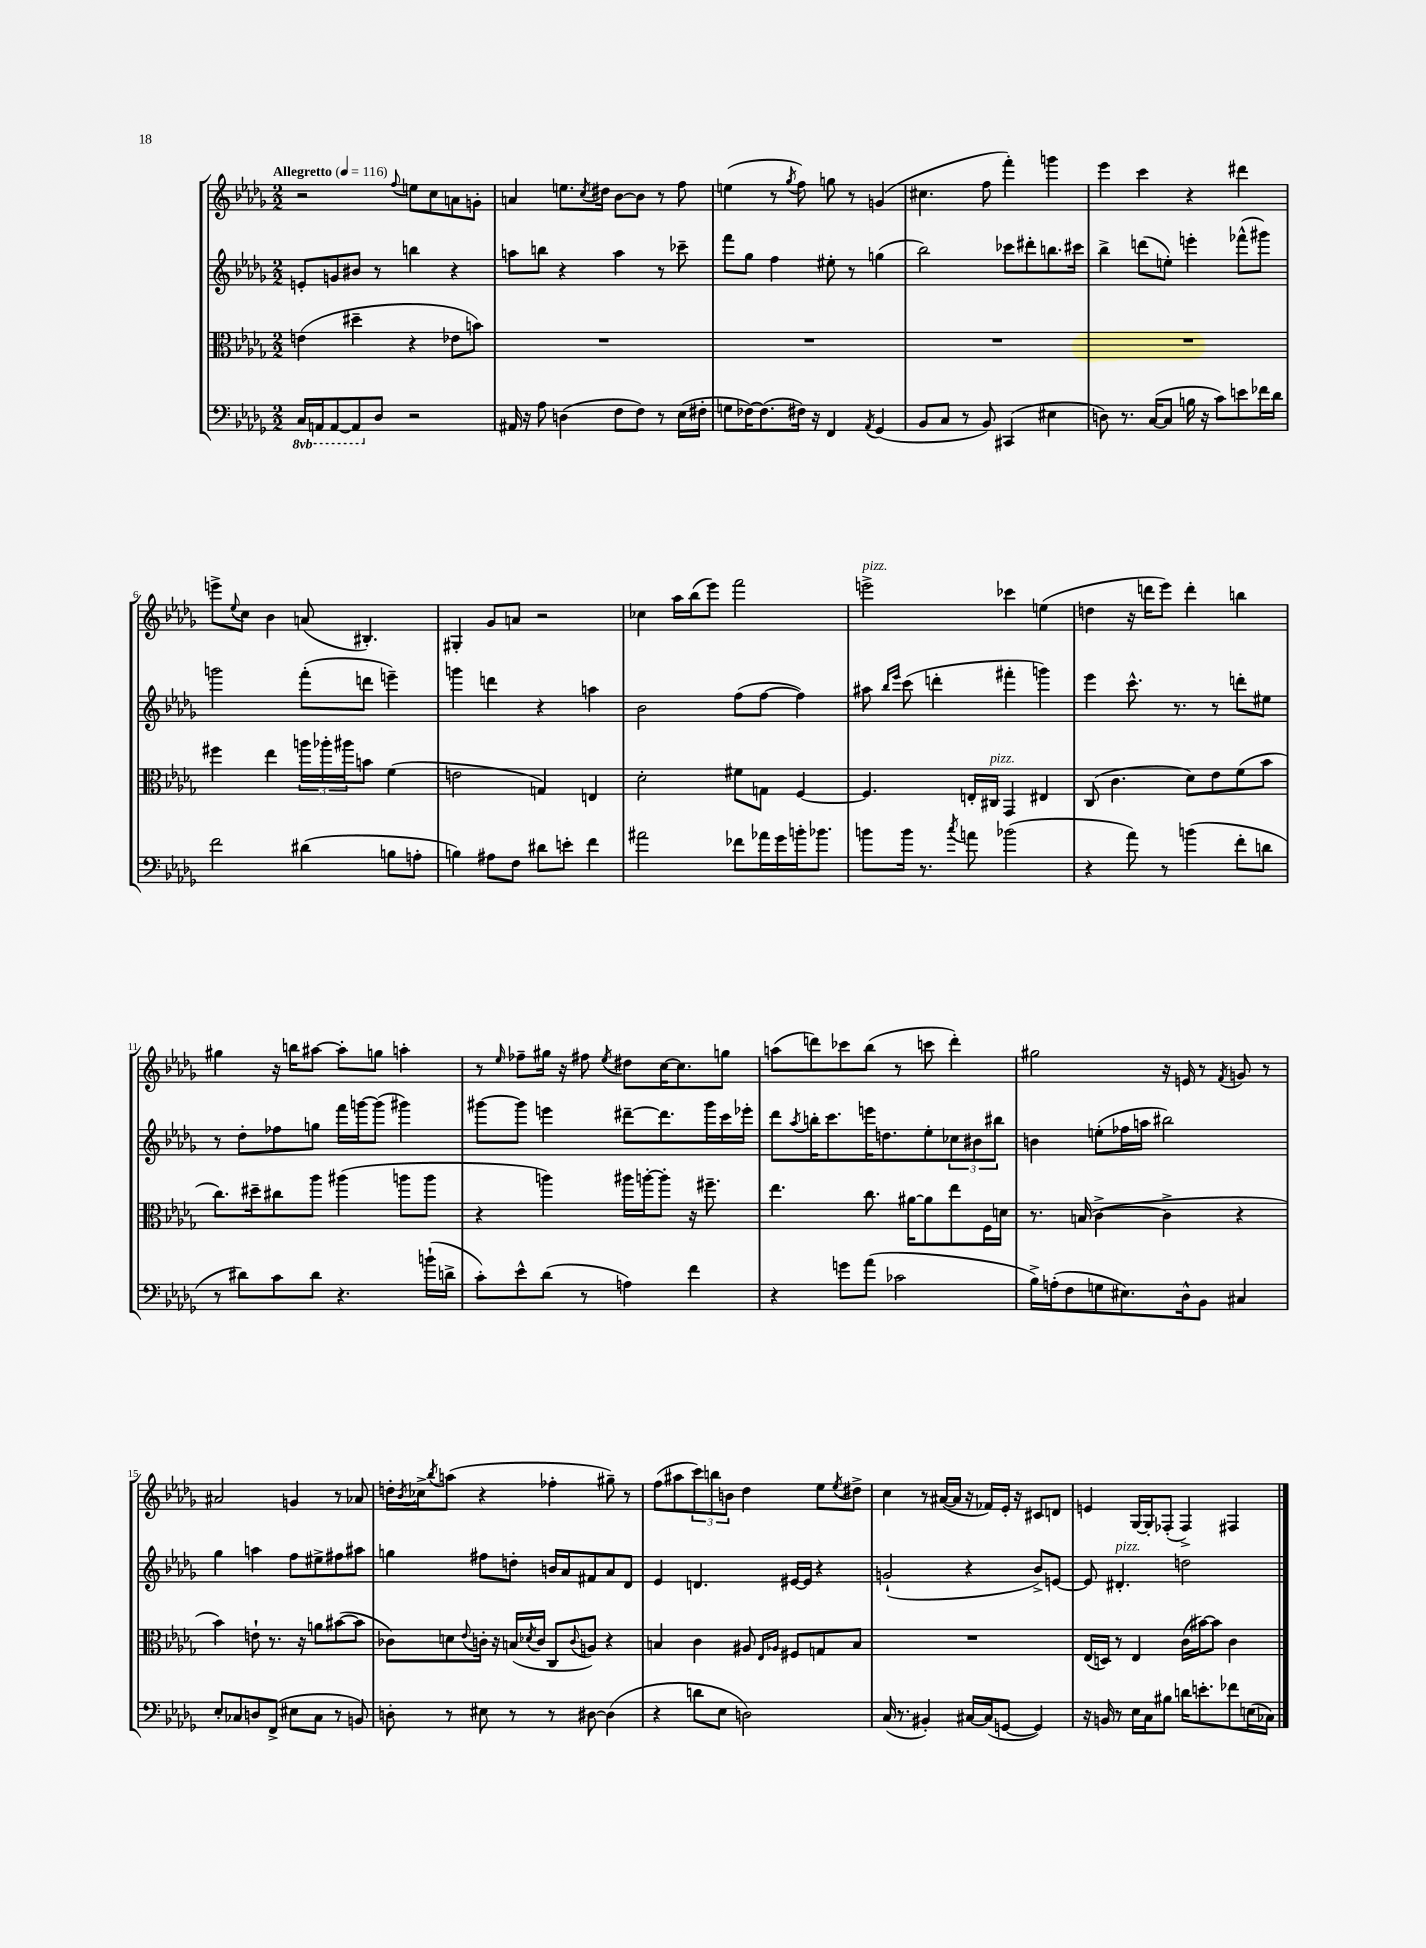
<<
\new StaffGroup <<
\new Staff = "s0" {
    \clef treble \key des \major \numericTimeSignature \time 2/2 \tempo "Allegretto" 4 = 116
    r2 \appoggiatura { f''8 } e''8 c''8 a'8 g'8-. |
    a'4 e''8. \acciaccatura { c''8 } dis''16 bes'8~ bes'8 r8 f''8 |
    e''4( r8 \acciaccatura { ges''8 } f''8) g''8 r8 g'4( |
    cis''4. f''8 f'''4-.) g'''4 |
    ees'''4 c'''4 r4 dis'''4 |
    e'''8-> \appoggiatura { ees''8 } c''8 bes'4 a'8( bis4.-.) |
    gis4-. ges'8 a'8 r2 |
    ces''4 aes''16 bes''16( ees'''8) f'''2 |
    e'''2->^\markup { \italic "pizz." } ces'''4 e''4( |
    d''4 r16 d'''16 ees'''8) d'''4-. b''4 |
    gis''4 r16 b''16 ais''8~ ais''8-. g''8 a''4-. |
    r8 \grace { ees''16 } fes''8-- gis''16 r16 fis''8 \acciaccatura { ees''8 } dis''8 c''16~ c''8. g''8 |
    a''8( d'''8) ces'''8 bes''8( r8 c'''8 d'''4-.) |
    gis''2 r16 e'16 r8 \acciaccatura { f'8 } g'8 r8 |
    ais'2 g'4 r8 aes'8 |
    d''16-. \acciaccatura { bes'8 } ces''16-> \acciaccatura { bes''8 } a''8( r4 fes''4-. gis''8--) r8 |
    f''8( ais''8 \tuplet 3/2 { c'''8) b''8 b'8 } des''4 ees''8 \acciaccatura { ees''8 } dis''8-> |
    c''4 r8 ais'16~( ais'16 r16 fes'16) ees'16-. r16 cis'8 d'8 |
    e'4 ges16~ ges16-. fes8-.( fes4->) fis4 \bar "|." |
}
\new Staff = "s1" {
    \clef treble \key des \major \numericTimeSignature \time 2/2
    e'8-. g'8 bis'8 r8 b''4 r4 |
    a''8 b''8 r4 a''4 r8 ces'''8-- |
    f'''8 ges''8 f''4 eis''8-. r8 g''4( |
    bes''2) ces'''8 dis'''8-. b''8. cis'''16 |
    bes''4-> d'''8( e''8-.) e'''4-. fes'''8-^( gis'''8) |
    g'''2 f'''8-.( d'''8 e'''4--) |
    g'''4 d'''4 r4 a''4 |
    bes'2 f''8( f''8~ f''4) |
    ais''8 \grace { bes''16 ees'''16 } c'''8( d'''4-. fis'''4-. g'''4) |
    ees'''4 c'''8.-^ r8. r8 d'''8-. eis''8 |
    r8 des''8-. fes''8 g''8 f'''16 g'''16~ g'''8( gis'''4) |
    gis'''8~ gis'''8 e'''4 dis'''8~-- dis'''8. gis'''16 c'''16 ees'''16-. |
    des'''8 \acciaccatura { aes''8 } b''16-. c'''8. e'''16 d''8. ees''8-. \tuplet 3/2 { ces''8 bis'8 bis''8 } |
    b'4 e''8-.( fes''16 a''16 bis''2) |
    ges''4 a''4 f''8 eis''8-> fis''8 ais''8 |
    g''4 fis''8 d''8-. b'16 aes'16 fis'8 aes'8 des'8 |
    ees'4 d'4. eis'16~ eis'16 r4 |
    g'2-!( r4 bes'8->) e'8~ |
    e'8 dis'4.-.^\markup { \italic "pizz." } d''2 \bar "|." |
}
\new Staff = "s2" {
    \clef alto \key des \major \numericTimeSignature \time 2/2
    e'4( dis''4-- r4 ees'8 b'8) |
    R1 |
    R1 |
    R1 |
    R1 |
    fis''4 ees''4 \tuplet 3/2 { a''16 aes''16-. ais''16 } b'8 f'4( |
    e'2 g4) e4 |
    des'2-. fis'8 g8 f4~ |
    f4. e16-. cis16^\markup { \italic "pizz." } ges,4 eis4 |
    c8( c'4. des'8) ees'8 f'8( bes'8 |
    c''8.) dis''16-- cis''8 aes''8 ais''4( a''8 a''8 |
    r4 a''4) ais''16 a''16~-. a''8-. r16 fis''8.-- |
    ees''4. c''8. ais'16~ ais'8 ees''8 f16 d'16 |
    r8. b16( c'4~-> c'4-> r4 |
    bes'4) e'8-! r8. r16 a'8 bis'8~( bis'8 |
    ces'8) d'8 \appoggiatura { ees'8 } c'16-. r16 b16( \acciaccatura { des'8 } c'16 c8 \appoggiatura { c'8 } a8) r4 |
    b4 c'4 ais8 \grace { ees16 aes16 } fis8 g8 b8 |
    R1 |
    ees16( d16) r8 ees4 c'16( bis'16~) bis'8 c'4 \bar "|." |
}
\new Staff = "s3" {
    \clef bass \key des \major \numericTimeSignature \time 2/2 \set Staff.ottavationMarkups = #ottavation-simple-ordinals
    \ottava #-1 c,16 a,,16 a,,8~ a,,8 \ottava #0 des8 r2 |
    ais,16 r16 aes8 d4( f8 f8) r8 ees16( fis16-. |
    g8 fes16~) fes8.( fis16) r16 f,4 \acciaccatura { aes,8 } ges,4( |
    bes,8 c8 r8 bes,8) cis,4( eis4 |
    d8) r8. c16~( c8 b16 r16 c'8) e'8 fes'16 des'16 |
    f'2 dis'4( b8 a8-. |
    b4) ais8 f8 dis'8 e'8-. f'4 |
    ais'2 fes'8 aes'16 ges'16 b'16-. bes'8. |
    b'8 b'16 r8. \acciaccatura { c''8 } a'8 bes'2( |
    r4 aes'8) r8 b'4( f'8-. d'8 |
    r8 dis'8) c'8 dis'8 r4. b'16-!( d'16-> |
    c'8-.) ees'8-^ des'8( r8 a4) f'4 |
    r4 g'8 aes'8( ces'2 |
    bes16->) a16-.( f8 g8 eis8.) des16-^ bes,8 cis4 |
    ees8-. ces8 d8 f,8->( eis8 ces8 r8 b,8) |
    d8-. r8 eis8 r8 r8 dis8~ dis4( |
    r4 d'8 ees8 d2) |
    c16( r8. bis,4-.) cis16~ cis16( g,8~ g,4) |
    r16 b,16 r8 ees16 c16 bis8 d'16 e'8.-. fes'8 e16( ces16) \bar "|." |
}
>>
>>
